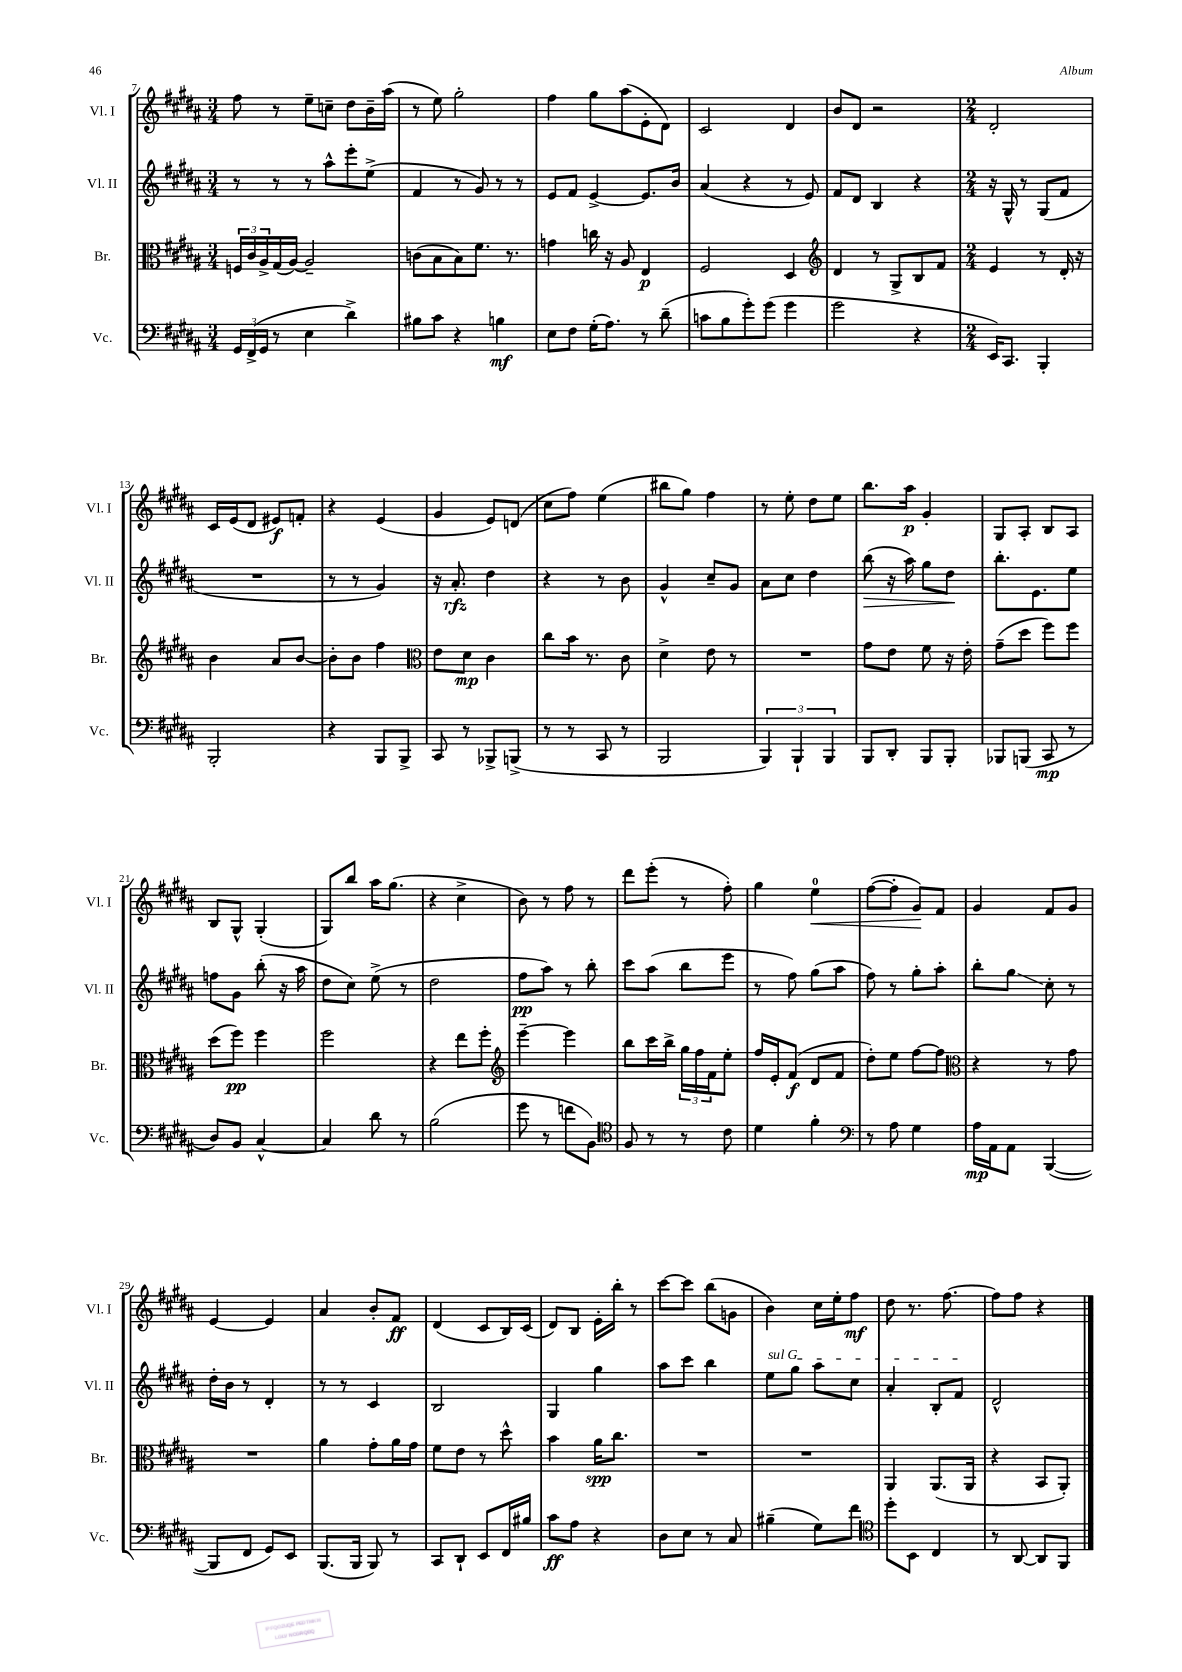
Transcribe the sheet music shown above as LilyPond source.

<<
\new StaffGroup <<
\new Staff = "s0" \with { instrumentName = "Vl. I" shortInstrumentName = "Vl. I" } {
    \clef treble \key b \major \numericTimeSignature \time 3/4
    fis''8 r8 e''8-- c''8-- dis''8 b'16-- ais''16( |
    r8 e''8) gis''2-. |
    fis''4 gis''8 ais''8( e'8-. dis'8) |
    cis'2 dis'4 |
    b'8 dis'8 r2 |
    \numericTimeSignature \time 2/4 dis'2-. |
    cis'16 e'16( dis'8 eis'8\f) f'8-. |
    r4 e'4( |
    gis'4 e'8) d'8( |
    cis''8 fis''8) e''4( |
    bis''8 gis''8) fis''4 |
    r8 e''8-. dis''8 e''8 |
    b''8. ais''16\p gis'4-. |
    gis8 ais8-. b8 ais8 |
    b8 gis8-^ gis4-.( |
    gis8) b''8 ais''16 gis''8.( |
    r4 cis''4-> |
    b'8) r8 fis''8 r8 |
    dis'''8 e'''8-.( r8 fis''8-.) |
    gis''4 e''4-0\< |
    fis''8~( fis''8-. gis'8\!) fis'8 |
    gis'4 fis'8 gis'8 |
    e'4~ e'4 |
    ais'4 b'8-. fis'8\ff |
    dis'4( cis'8 b16) cis'16( |
    dis'8) b8 e'16-. b''16-. r8 |
    cis'''8~ cis'''8 b''8( g'8 |
    b'4) cis''16 e''16-. fis''8\mf |
    dis''8 r8. fis''8.~ |
    fis''8 fis''8 r4 \bar "|." |
}
\new Staff = "s1" \with { instrumentName = "Vl. II" shortInstrumentName = "Vl. II" } {
    \clef treble \key b \major \numericTimeSignature \time 3/4
    r8 r8 r8 ais''8-^ e'''8-. e''8->( |
    fis'4 r8 gis'8) r8 r8 |
    e'8 fis'8 e'4~-> e'8. b'16 |
    ais'4( r4 r8 e'8) |
    fis'8 dis'8 b4 r4 |
    \numericTimeSignature \time 2/4 r16 gis16-^ r8 gis8( fis'8 |
    R2 |
    r8 r8 gis'4) |
    r16 ais'8.-.\rfz dis''4 |
    r4 r8 b'8 |
    gis'4-^ cis''8-- gis'8 |
    ais'8 cis''8 dis''4 |
    b''8\>( r16 ais''16) gis''8 dis''8\! |
    b''8.-. e'8. e''8 |
    f''8 gis'8 b''8-.( r16 ais''16 |
    dis''8 cis''8) e''8->( r8 |
    dis''2 |
    fis''8\pp ais''8) r8 b''8-. |
    cis'''8 ais''8( b''8 e'''8 |
    r8 fis''8) gis''8( ais''8 |
    fis''8) r8 gis''8-. ais''8-. |
    b''8-. gis''8\glissando cis''8-. r8 |
    dis''16-. b'16 r8 dis'4-. |
    r8 r8 cis'4 |
    b2 |
    gis4 gis''4 |
    ais''8 cis'''8 b''4 |
    \once \override TextSpanner.bound-details.left.text = \markup { \italic "sul G" } e''8\startTextSpan gis''8 ais''8 cis''8 |
    ais'4-. b8-. fis'8\stopTextSpan |
    dis'2-^ \bar "|." |
}
\new Staff = "s2" \with { instrumentName = "Br." shortInstrumentName = "Br." } {
    \clef alto \key b \major \numericTimeSignature \time 3/4
    \tuplet 3/2 { f16 cis'16 ais16-> } gis16( ais16~) ais2-- |
    c'8( b8 b8) fis'8. r8. |
    g'4 c''16 r16 ais8 e4\p |
    fis2 dis4 |
    \clef treble dis'4 r8 gis8-> b8 fis'8 |
    \numericTimeSignature \time 2/4 e'4 r8 dis'16-. r16 |
    b'4 ais'8 b'8~ |
    b'8-. b'8 fis''4 |
    \clef alto e'8 dis'8\mp cis'4 |
    cis''8 b'16 r8. cis'8 |
    dis'4-> e'8 r8 |
    R2 |
    gis'8 e'8 fis'8 r16 e'16-. |
    gis'8--( dis''8 fis''8) fis''8 |
    dis''8( fis''8\pp) fis''4 |
    fis''2 |
    r4 e''8 fis''8-. |
    \clef treble e'''4~-- e'''4 |
    b''8 cis'''16 b''16-> \tuplet 3/2 { gis''16 fis''16 fis'16 } e''8-. |
    fis''16 e'16-. fis'8\f( dis'8 fis'8 |
    dis''8-.) e''8 fis''8~ fis''8 |
    \clef alto r4 r8 gis'8 |
    R2 |
    ais'4 gis'8-. ais'16 gis'16 |
    fis'8 e'8 r8 dis''8-^ |
    b'4 ais'16\spp cis''8. |
    R2 |
    R2 |
    ais,4 ais,8.( ais,16 |
    r4 b,8 ais,8-.) \bar "|." |
}
\new Staff = "s3" \with { instrumentName = "Vc." shortInstrumentName = "Vc." } {
    \clef bass \key b \major \numericTimeSignature \time 3/4
    \tuplet 3/2 { gis,16 fis,16->( gis,16 } r8 e4 dis'4->) |
    bis8 cis'8 r4 b4\mf |
    e8 fis8 gis16-.( ais8.) r8 dis'8--( |
    c'8 b8 gis'8-.) gis'8( gis'4 |
    gis'2 r4 |
    \numericTimeSignature \time 2/4 e,16) cis,8. b,,4-. |
    b,,2-. |
    r4 b,,8 b,,8-> |
    cis,8 r8 bes,,8-> b,,8->( |
    r8 r8 cis,8 r8 |
    b,,2 |
    \tuplet 3/2 { b,,4) b,,4-! b,,4 } |
    b,,8 dis,8-. b,,8 b,,8-. |
    bes,,8 b,,8( cis,8\mp r8 |
    dis8) b,8 cis4~-^ |
    cis4 dis'8 r8 |
    b2( |
    gis'8 r8 f'8 b,8) |
    \clef tenor fis8 r8 r8 cis'8 |
    dis'4 fis'4-. |
    \clef bass r8 ais8 gis4 |
    ais16\mp ais,16 ais,8 b,,4~( |
    b,,8 fis,8 gis,8) e,8 |
    b,,8.( b,,16 b,,8) r8 |
    cis,8 dis,8-! e,8 fis,16 bis16 |
    cis'8\ff ais8 r4 |
    dis8 e8 r8 cis8 |
    bis4--( gis8) fis'8 |
    \clef tenor dis''8-. b,8 cis4 |
    r8 ais,8~ ais,8 fis,8 \bar "|." |
}
>>
>>
\layout { \context { \Score currentBarNumber = #7 } }
